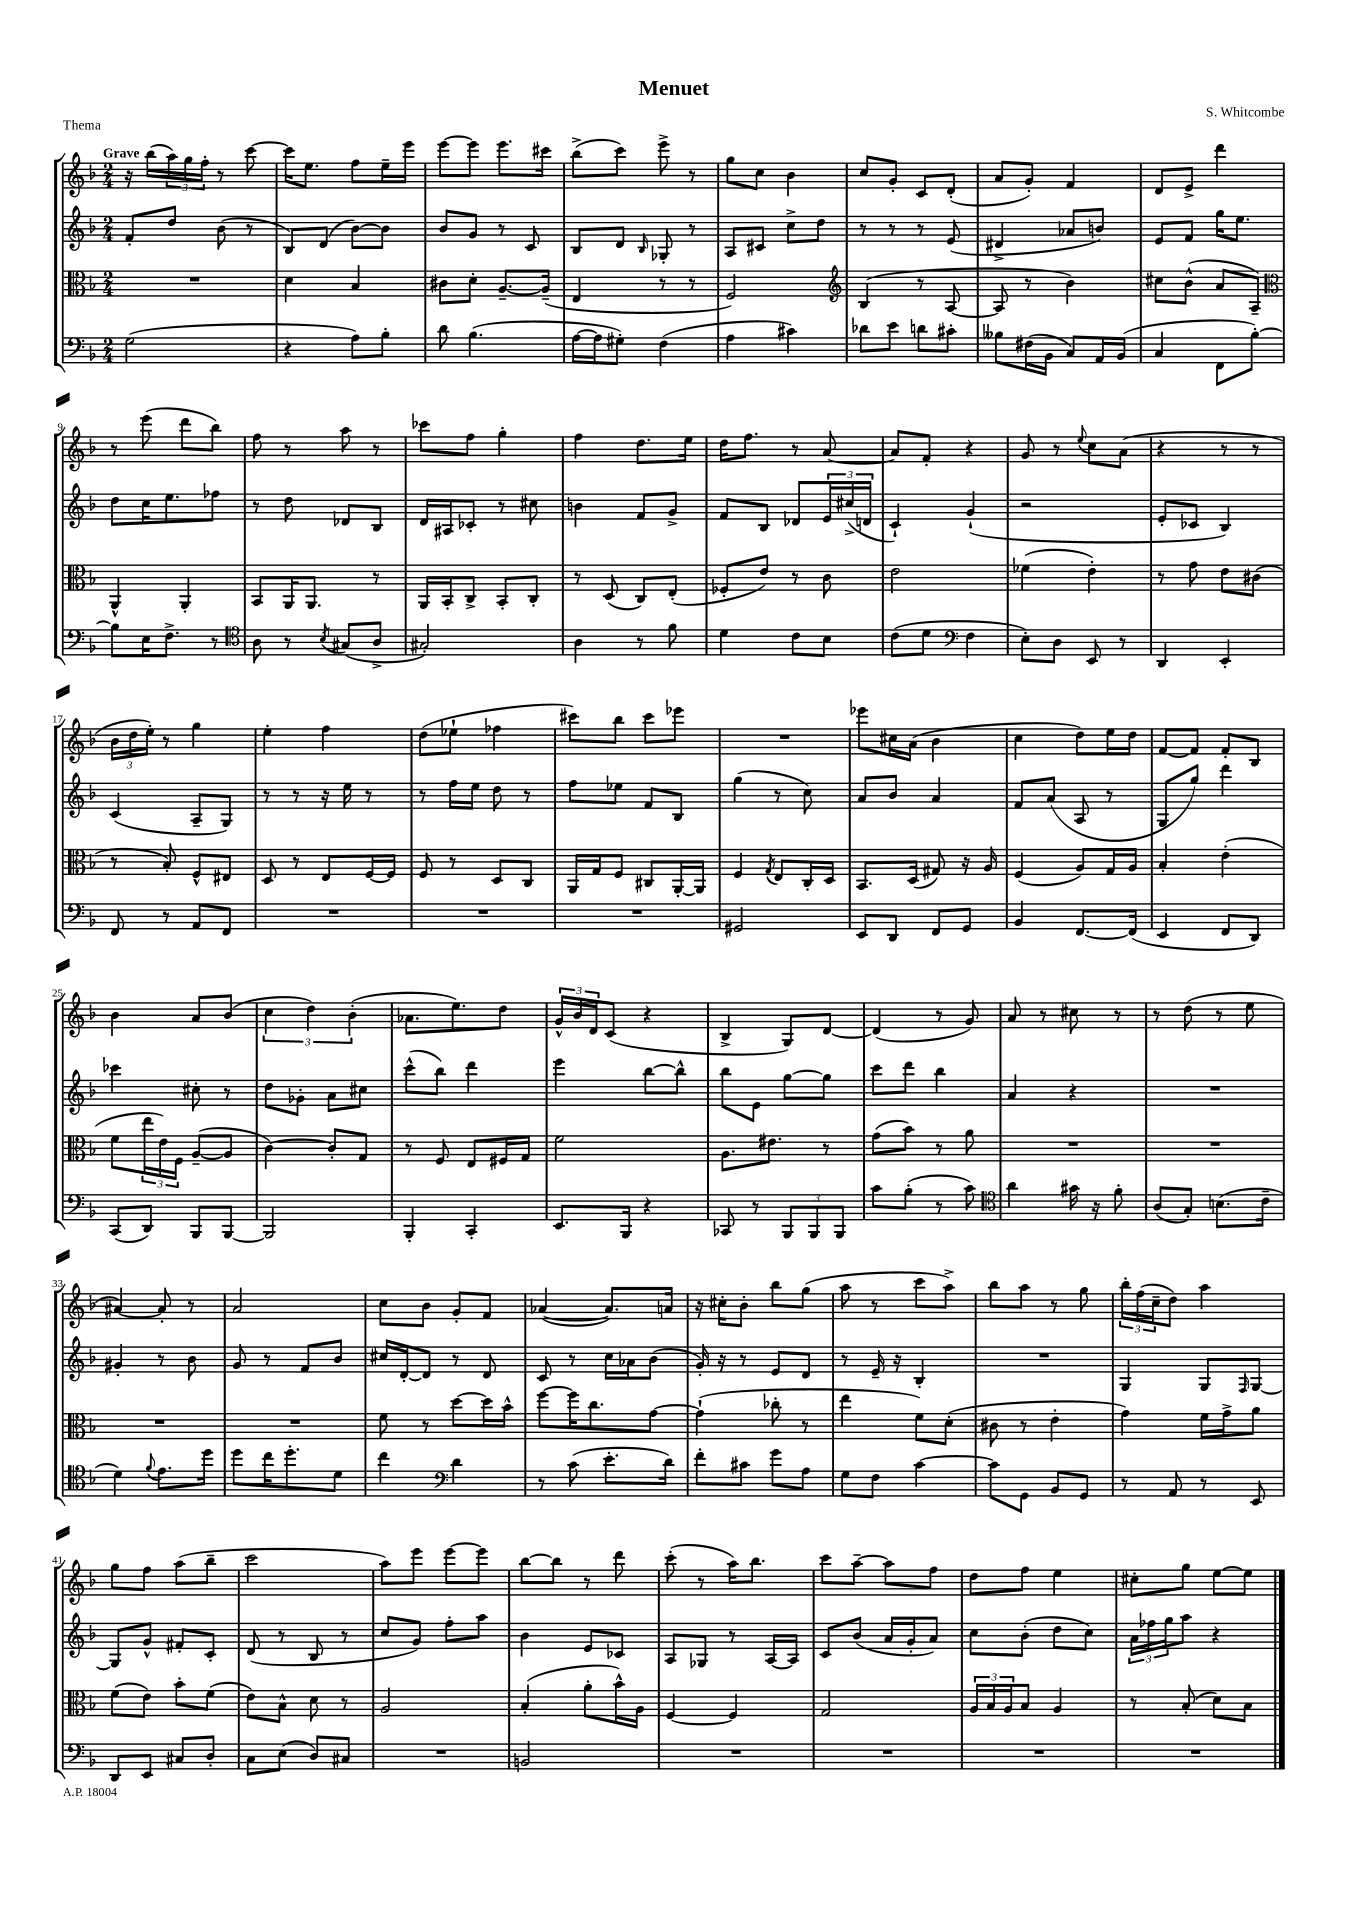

**kern	**kern	**kern	**kern
*staff4	*staff3	*staff2	*staff1
*clefF4	*clefC3	*clefG2	*clefG2
*k[b-]	*k[b-]	*k[b-]	*k[b-]
*M2/4	*M2/4	*M2/4	*M2/4
(2G	2r	8f'	16r
.	.	.	(16bb-
.	.	8dd	24aa)
.	.	.	24gg
.	.	.	24ff'
.	.	(8b-	8r
.	.	8r	[8ccc
=	=	=	=
4r	4d	8B-)	16ccc]
.	.	.	8.ee
.	.	(8d	.
8A)	4B-	[8b-)	8ff
8B-'	.	8b-]	16ee~
.	.	.	16eee
=	=	=	=
8d	8c#	8b-	[8eee
(4.B-	8d'	8g	8eee]
.	[8.A~	8r	8.eee
.	.	8c	.
.	(16A~]	.	16ccc#
=	=	=	=
[16A	4E	8B-	(8bb-^
16A]	.	.	.
8G#')	.	8d	8ccc)
.	.	16qqB-	.
(4F	8r	8G-'	8eee^
.	8r	8r	8r
=	=	=	=
4A	2F)	8A	8gg
.	.	8c#	8cc
4c#)	.	8cc^	4b-
.	.	8dd	.
=	=	=	=
*	*clefG2	*	*
8d-	(4B-	8r	8cc
8e	.	8r	8g'
8d	8r	8r	8c
8c#'	[8A	(8e	(8d'
=	=	=	=
8B--	8A]	4d#^	8a
(16F#	8r	.	8g')
16BB-	.	.	.
8C)	4b-)	8a-	4f
16AA	.	8b)	.
(16BB-	.	.	.
=	=	=	=
4C	8cc#	8e	8d
.	(8b-^^	8f	8e^
8FF	8a	16gg	4ddd
.	.	8.ee	.
[8B-')	8A~)	.	.
=	=	=	=
*	*clefC3	*	*
8B-]	4AA^^	8dd	8r
16E	.	16cc	(8eee
8.F^	.	8.ee	.
.	4AA'	.	8ddd
8r	.	8ff-	8bb-)
=	=	=	=
*clefC4	*	*	*
8A	8BB-	8r	8ff
8r	16AA	8dd	8r
.	8.AA	.	.
8qB-	.	.	.
(8G#	.	8d-	8aa
8A^	8r	8B-	8r
=	=	=	=
2G#')	16AA	16d	8ccc-
.	16BB-'	16A#	.
.	8C^	8c-'	8ff
.	8BB-'	8r	4gg'
.	8C'	8cc#	.
=	=	=	=
4A	8r	4b	4ff
.	(8D	.	.
8r	8C)	8f	8.dd
8f	(8E'	8g^	.
.	.	.	16ee
=	=	=	=
4d	8F-'	8f	16dd
.	.	.	8.ff
.	8e)	8B-	.
8c	8r	8d-	8r
8B-	8c	24e	[8a
.	.	(24cc#^	.
.	.	24d	.
=	=	=	=
(8c	2e	4c`)	8a]
8d	.	.	8f'
*clefF4	*	*	*
4F	.	(4g`	4r
=	=	=	=
8E')	(4f-	2r	8g
8D	.	.	8r
.	.	.	8qqee
8EE	4e')	.	8cc
8r	.	.	(8a
=	=	=	=
4DD	8r	8e'	4r
.	8g	8c-	.
4EE'	8e	4B-)	8r
.	(8c#	.	8r
=	=	=	=
8FF	8r	(4c	24b-
.	.	.	24dd
.	.	.	24ee')
8r	8B-')	.	8r
8AA	8F^^	8A~	4gg
8FF	8E#	8G)	.
=	=	=	=
2r	8D	8r	4ee'
.	8r	8r	.
.	8E	16r	4ff
.	.	16ee	.
.	[16F	8r	.
.	16F]	.	.
=	=	=	=
2r	8F	8r	(8dd
.	8r	16ff	8ee-`
.	.	16ee	.
.	8D	8dd	4ff-
.	8C	8r	.
=	=	=	=
2r	16AA	8ff	8ccc#)
.	16G	.	.
.	8F	8ee-	8bb-
.	8C#	8f	8ccc#
.	[16AA'	8B-	8eee-
.	16AA]	.	.
=	=	=	=
2GG#	4F	(4gg	2r
.	8qG	.	.
.	8E	8r	.
.	16C'	8cc)	.
.	16D	.	.
=	=	=	=
8EE	8.BB-	8a	8eee-
8DD	.	8b-	16cc#
.	(16D	.	(16a
8FF	8G#)	4a	4b-
8GG	16r	.	.
.	16A	.	.
=	=	=	=
4BB-	(4F	8f	4cc
.	.	(8a	.
[8.FF	8A)	8A	8dd)
.	16G	8r	16ee
(16FF]	16A	.	16dd
=	=	=	=
4EE	4B-'	8G	[8f
.	.	8gg)	8f]
8FF	(4e'	4ddd	8f'
8DD)	.	.	8B-
=	=	=	=
(8CC	8f	4ccc-	4b-
8DD)	24ee	.	.
.	24e)	.	.
.	24F	.	.
8BBB-	([8A~	8cc#'	8a
[8BBB-	8A]	8r	(8b-
=	=	=	=
2BBB-]	[4c)	8dd	6cc
.	.	8g-'	.
.	.	.	6dd)
.	8c']	8a	.
.	.	.	(6b-'
.	8G	8cc#	.
=	=	=	=
4BBB-'	8r	(8ccc^^	8.a-
.	8F	8bb-)	.
.	.	.	8.ee)
4CC'	8E	4ddd	.
.	16F#	.	8dd
.	16G	.	.
=	=	=	=
8.EE	2f	4eee	24g^^
.	.	.	24b-
.	.	.	24d
.	.	.	(8c
16BBB-	.	.	.
4r	.	[8bb-	4r
.	.	8bb-^^]	.
=	=	=	=
8CC-	8.A	8bb-	4B-^
8r	.	8e	.
.	8.e#	.	.
12BBB-	.	[8gg	8G)
12BBB-	.	.	.
.	8r	8gg]	[8d
12BBB-	.	.	.
=	=	=	=
8c	(8g	8ccc	(4d]
(8B-'	8b-)	8ddd	.
8r	8r	4bb-	8r
8c)	8a	.	8g)
=	=	=	=
*clefC4	*	*	*
4a	2r	4a	8a
.	.	.	8r
16g#	.	4r	8cc#
16r	.	.	.
8f'	.	.	8r
=	=	=	=
(8A	2r	2r	8r
8G')	.	.	(8dd
(8.B	.	.	8r
.	.	.	8ee
16c~	.	.	.
=	=	=	=
4d)	2r	4g#'	[4a#)
8qqf	.	.	.
8.e	.	8r	8a#']
.	.	8b-	8r
16dd	.	.	.
=	=	=	=
8dd	2r	8g	2a
16cc	.	8r	.
8.dd'	.	.	.
.	.	8f	.
8d	.	8b-	.
=	=	=	=
4cc	8f	16cc#	8cc
.	.	[16d'	.
.	8r	8d]	8b-
*clefF4	*	*	*
4d	[8dd	8r	8g'
.	16dd]	8d	8f
.	16b-^^	.	.
=	=	=	=
8r	[8ff	8c	([4a-
(8c	16ff]	8r	.
.	8.cc	.	.
8.e'	.	16cc	8.a-])
.	.	16a-	.
.	[8g	(8b-	.
16d)	.	.	16a
=	=	=	=
8f'	(4g`]	16g')	16r
.	.	16r	16cc#'
8c#	.	8r	8b-'
8g	8cc-'	8e	8bb-
8A	8r	8d	(8gg
=	=	=	=
8G	4ee	8r	8aa
8F	.	16e~	8r
.	.	16r	.
[4c	8f)	4B-'	8ccc
.	(8d'	.	8aa^)
=	=	=	=
8c]	8c#	2r	8bb-
8GG	8r	.	8aa
8BB-	4e'	.	8r
8GG	.	.	8gg
=	=	=	=
8r	4g)	4G	24bb-'
.	.	.	(24ff
.	.	.	24cc~
8AA	.	.	8dd)
8r	16f	8G	4aa
.	16g^	.	.
.	.	16qqF	.
8EE	8a	[8G	.
=	=	=	=
8DD	(8f	8G]	8gg
8EE	8e)	8g^^	8ff
8C#	8b-'	8f#'	(8aa
8D'	(8f	8c'	8bb-~
=	=	=	=
8C	8e)	(8d	2ccc
(8E	8B-^^	8r	.
8D)	8d	8B-	.
8C#	8r	8r	.
=	=	=	=
2r	2A	8cc	8aa)
.	.	8g)	8eee
.	.	8ff'	[8eee
.	.	8aa	8eee]
=	=	=	=
2BB	(4B-'	4b-	[8bb-
.	.	.	8bb-]
.	8a'	8e	8r
.	16b-^^)	8c-	8ddd
.	16A	.	.
=	=	=	=
2r	[4F	8A	(8ccc'
.	.	8G-	8r
.	4F]	8r	16aa)
.	.	.	8.bb-
.	.	[16A	.
.	.	16A]	.
=	=	=	=
2r	2G	8c	8ccc
.	.	(8b-	[8aa~
.	.	16a	8aa]
.	.	16g'	.
.	.	8a)	8ff
=	=	=	=
2r	24A	8cc	8dd
.	24B-	.	.
.	24A	.	.
.	8B-	(8b-'	8ff
.	4A	8dd	4ee
.	.	8cc)	.
=	=	=	=
2r	8r	24a	8cc#'
.	.	24ff-	.
.	.	24gg	.
.	(8B-'	8aa	8gg
.	8d)	4r	[8ee
.	8B-	.	8ee]
==	==	==	==
*-	*-	*-	*-
